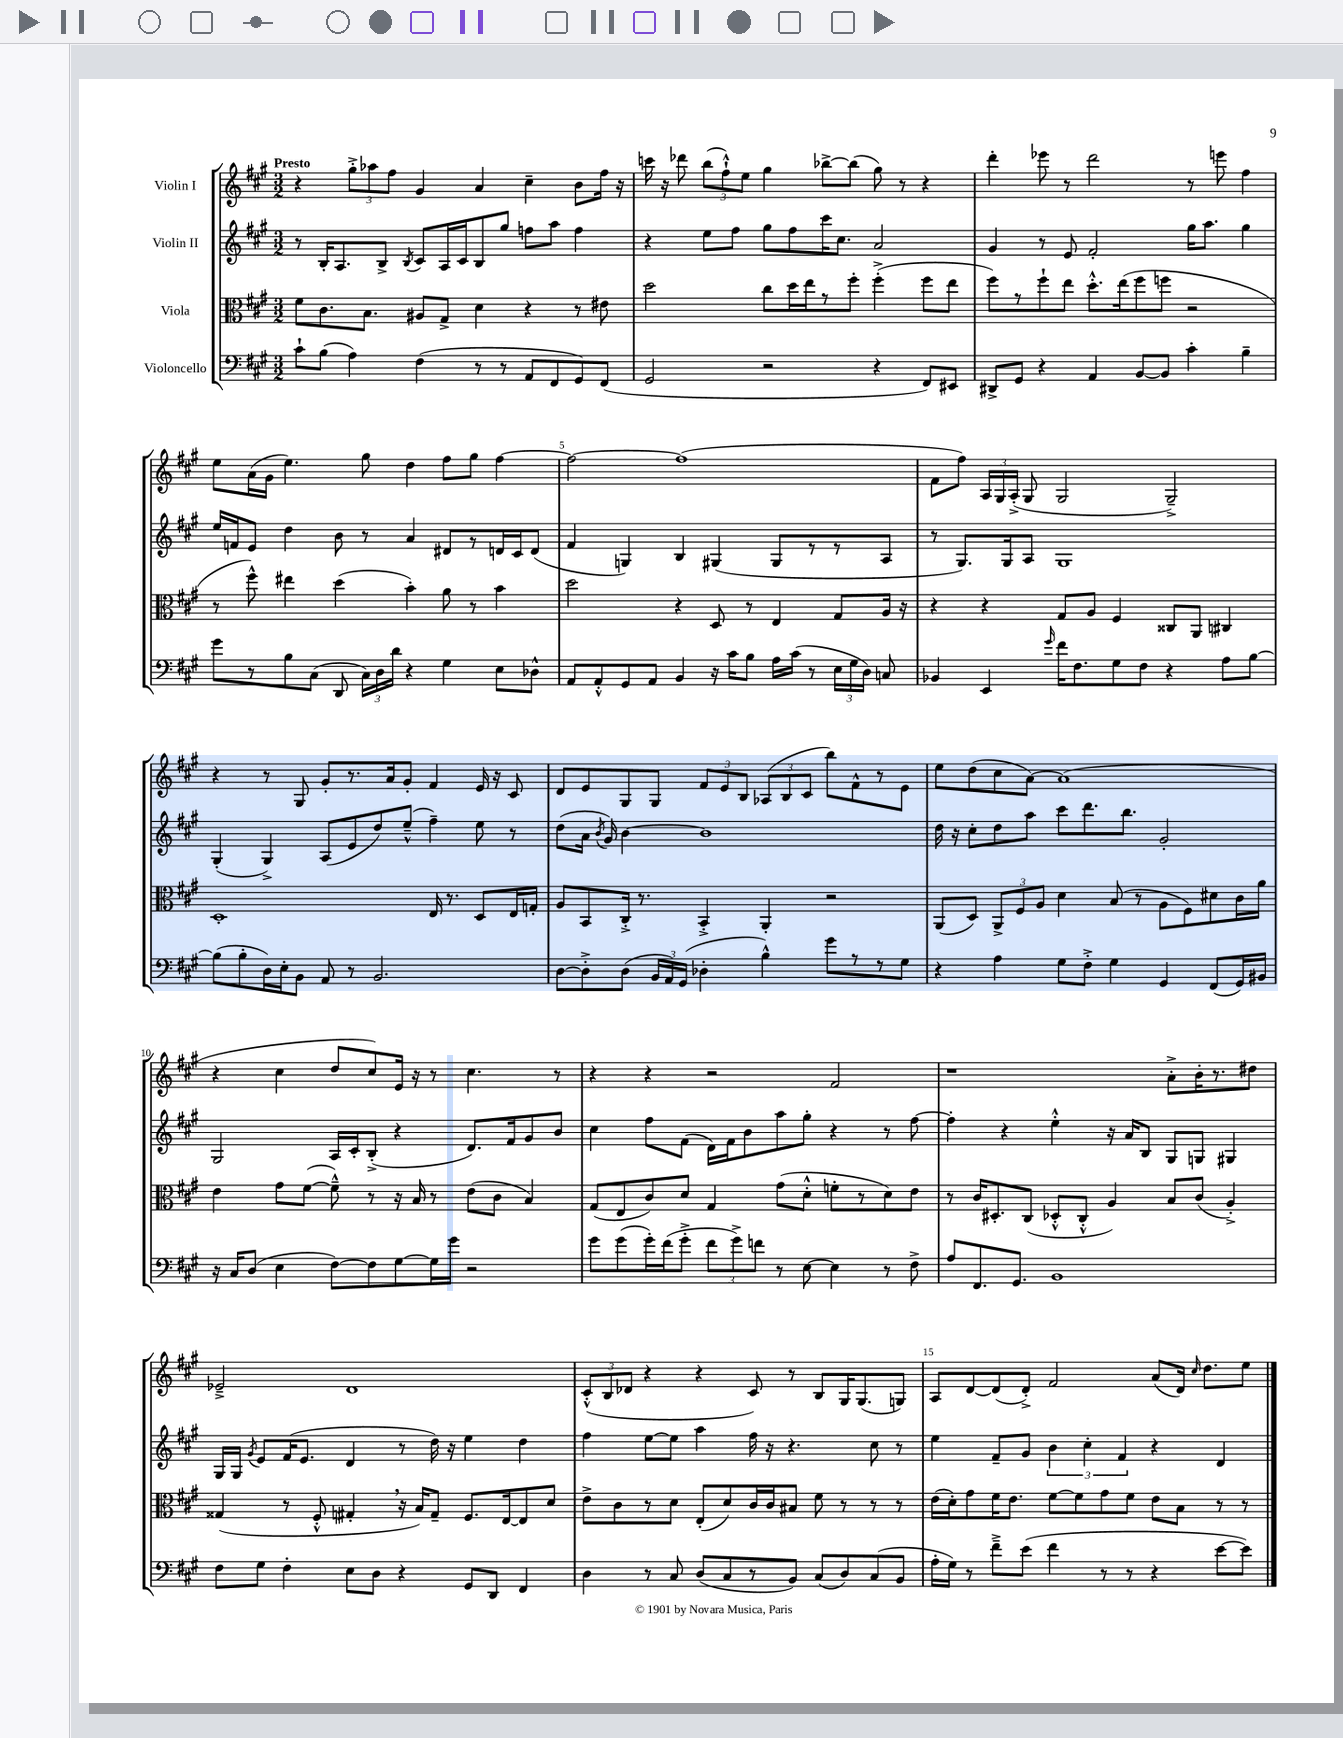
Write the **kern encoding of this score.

**kern	**kern	**kern	**kern
*part4	*part3	*part2	*part1
*staff4	*staff3	*staff2	*staff1
*I"Violoncello	*I"Viola	*I"Violin II	*I"Violin I
*clefF4	*clefC3	*clefG2	*clefG2
*k[f#c#g#]	*k[f#c#g#]	*k[f#c#g#]	*k[f#c#g#]
*M3/2	*M3/2	*M3/2	*M3/2
=1	=1	=1	=1
!	!	!	!LO:TX:a:B:t=Presto
8c#`\L	8f#\L	8r	4r
(8B\J	8.c#\	16B'/KL	.
.	.	8.A/	.
4A\)	.	.	12gg#'^\L
.	8.B\J	.	.
.	.	.	12aa-X\
.	.	8B^/J	.
.	.	.	12ff#\J
.	.	8qB/	.
(4F#\	8A#X/L	8c#/L	4g#/
.	8G#^/J	16A/L	.
.	.	16c#/J	.
8r	4d\	8B/	4a/
8r	.	8gg#/J	.
8AA/L	4r	8ffn\L	4cc#~\
8FF#/	.	8aa\J	.
8GG#/)	8r	4ff\	8b\L
(8FF#/J	8e#X\	.	16ff#\Jk
.	.	.	16r
=2	=2	=2	=2
2GG#/	2dd\	4r	16cccn\
.	.	.	16r
.	.	.	8ddd-X\
.	.	8ee\L	(12bb\L
.	.	.	12ff#`^^\)
.	.	8ff#\J	.
.	.	.	12ee\J
2r	8cc#\L	8gg#\L	4gg#\
.	16dd\L	8ff#\	.
.	16ee\J	.	.
.	8r	16ccc#\K	[8bb-X^\L
.	.	8.cc#\J	.
.	8ff#'\J	.	(8bb-\J]
4r	(4ff#'^\	2a/	8gg#\)
.	.	.	8r
8FF#/L)	8ff#\L	.	4r
8EE#X/J	8ee\J	.	.
=3	=3	=3	=3
8DD#X^/L	8ff#\L)	4g#/	4ddd'\
8GG#/J	8r	.	.
4r	8ff#`\	8r	8eee-X\
.	8ee\J	8e/	8r
4AA/	8.dd'^^\L	2f#'/	2ddd\
.	(16ee\k	.	.
[8BB/L	8ff#\	.	.
8BB/J]	8ffn\J	.	.
4c#'\	2r	16gg#\KL	8r
.	.	8.aa\J	.
.	.	.	8eeen\
4B~\	.	4gg#\	4ff#\
!!LO:LB:g=z
=4	=4	=4	=4
8g#\L	8r	16ee/LL	8ee\L
.	.	16fn/J	.
8r	8ff#^^\)	8e/J	(16a\L
.	.	.	16g#\JJ
8B\	4ee#X\	4dd\	4.ee\)
(8C#\J	.	.	.
8DD/	(4dd\	8b\	.
24C#\LL)	.	8r	8gg#\
24D\	.	.	.
24d\JJ	.	.	.
4r	4b'\)	4a/	4dd\
4G#\	8a\	8d#X/L	8ff#\L
.	8r	8r	8gg#\J
8E\L	4b\	16dn/L	[4ff#\
.	.	16c#/J	.
8D-X^^\J	.	(8d/J	.
=5	=5	=5	=5
8AA/L	2dd\	4f#/	2ff#\_
8AA'^^/	.	.	.
8GG#/	.	4Gn/)	.
8AA/J	.	.	.
4BB/	4r	4B/	(1ff#]
16r	8D/	(4G#X/	.
16c#\KL	.	.	.
8B\J	8r	.	.
16A\LL	4E/	8G#/L	.
(16c#\JJ	.	.	.
8r	.	8r	.
24E\LL	8G#/L	8r	.
24G#\	.	.	.
24D\JJ)	.	.	.
8Cn/	16A/Jk	8A/J	.
.	16r	.	.
=6	=6	=6	=6
4BB-X/	4r	8r	8f#\L
.	.	8.G#/L)	8ff#\J)
4EE/	4r	.	24A/LL
.	.	.	24G#/
.	.	16G#/k	.
.	.	.	(24A'^/JJ
.	.	8A/J	8G#/
16qqg#/	.	.	.
16f#\KL	8G#/L	1G#	2G#/
8.F#\	.	.	.
.	8A/J	.	.
8G#\	4F#/	.	.
8F#\J	.	.	.
4r	8C##X/L	.	2G#~^/)
.	8AA/J	.	.
8A\L	4C#X/	.	.
[8B\J	.	.	.
!!LO:LB:g=z
=7	=7	=7	=7
(8B\L]	1D'	(4G#'/	4r
8B'\	.	.	.
16D\L)	.	4G#^/)	8r
16E'\J	.	.	.
8BB\J	.	.	8G#/
8AA/	.	(8A/L	8g#'/L
8r	.	8e/	8.r
2.BB/	.	8dd/)	.
.	.	.	16a/k
.	.	(8ee~^^/J	8g#'/J
.	16E/	4ff#~\)	4f#/
.	8.r	.	.
.	8D/L	8ee\	16e/
.	.	.	16r
.	16E/L	8r	8c#/
.	16Gn'/JJ	.	.
=8	=8	=8	=8
[8D\L	8A/L	(8dd\L	8d/L
8D'^\]	8BB/	16a\Jk	8e/
.	.	8qb/	.
.	.	16g#/)	.
(8D\J	16C#'^/Jk	[4b\	8G#/
.	8.r	.	.
24BB/LL	.	.	8G#/J
24AA/)	.	.	.
(24GG#/JJ	.	.	.
4D-X'\	4BB'^/	1b]	12f#/L
.	.	.	12e/
.	.	.	12B/J
4B^^\)	4AA'/	.	(12A-X/L
.	.	.	12B/
.	.	.	12c#/J
8g#\L	2r	.	8bb\L)
8r	.	.	8f#^^\
8r	.	.	8r
8G#\J	.	.	8e\J
=9	=9	=9	=9
4r	(8AA/L	16dd\	8ee\L
.	.	16r	.
.	8D/J)	8cc#'\L	(8dd\
4A\	12AA^/L	8dd\	8cc#\
.	12F#/	.	.
.	.	8aa\J	[8a\J)
.	12A/J	.	.
8G#\L	4d\	8ccc#\L	(1a]
8F#'^\J	.	8.ddd\	.
4G#\	(8B/	.	.
.	.	8.bb\J	.
.	8r	.	.
4GG#/	8A\L	2g#'/	.
.	8F#\)	.	.
(8FF#/L	8d#X\	.	.
16GG#/L)	16c#\L	.	.
16BB#X/JJ	16a\JJ	.	.
!!LO:LB:g=z
=10	=10	=10	=10
16r	4e\	2G#/	4r
16C#/KL	.	.	.
(8D/J	.	.	.
4E\	8g#\L	.	4cc#\
.	([8f#\J	.	.
[8F#\L)	8f#~^^\])	16A/LL	8dd/L
.	.	16c#'/J	.
8F#\]	8r	(8B'^/J	8cc#/)
[8G#\	16r	4r	16e/Jk
.	16B/	.	16r
16G#\L]	8r	.	8r
16g#\JJ	.	.	.
2r	(8e\L	8.d/L)	4.cc#\
.	8c#\J	.	.
.	.	16f#/k	.
.	4B/)	8g#/	.
.	.	8b/J	8r
=11	=11	=11	=11
8g#\L	(8G#/L	4cc#\	4r
(8g#\	8E/	.	.
16g#'\L)	8c#/)	8ff#\L	4r
(16f#\J	.	.	.
8g#'^\J	8d/J	(8f#\J	.
12f#\L	4G#/	16d\LL)	2r
.	.	16f#\J	.
12g#^\)	.	.	.
.	.	8b\	.
12fn\J	.	.	.
8r	(8g#\L	8aa\	.
[8E\	8d'^^\J	8gg#'\J	.
4E\]	8fn'\L	4r	2f#/
.	8r	.	.
8r	8d\)	8r	.
8F#^\	8e\J	[8ff#\	.
=12	=12	=12	=12
8A/L	8r	4ff#'\]	1r
8.FF#/	16c#/KL	.	.
.	8.D#X'/	.	.
.	.	4r	.
8.GG#/J	.	.	.
.	(8C#/J	.	.
1BB	8D-X'^^/L	4ee'^^\	.
.	8C#'^^/J	.	.
.	4A/)	16r	.
.	.	16a/KL	.
.	.	8B/J	.
.	8B/L	8G#/L	8a'^\L
.	(8c#/J	8Gn/J	16b'\K
.	.	.	8.r
.	4A'^/)	4G#X/	.
.	.	.	8dd#X\J
!!LO:LB:g=z
=13	=13	=13	=13
8F#\L	(4G##X/	16G#/LL	2e-X~^/
.	.	16G#/JJ	.
.	.	8qg#/	.
8G#\J	.	8e/L	.
4F#'\	8r	(16f#/K	.
.	.	8.e/J	.
.	8F#'^^/	.	.
8E\L	4G#X',/	4d/	1d
8D\J	.	.	.
4r	16r	8r	.
.	16B/KL)	.	.
.	8G#~/J	16dd\)	.
.	.	16r	.
8GG#/L	8.F#/L	4ee\	.
8DD/J	.	.	.
.	[16E/k	.	.
4FF#/	8E/]	4dd\	.
.	8d/J	.	.
=14	=14	=14	=14
4D\	8e^\L	4ff#\	(12c#'^^/L
.	.	.	12B/
.	8c#\	.	.
.	.	.	12d-X/J
8r	8r	[8ee\L	4r
8C#/	8d\J	8ee\J]	.
(8D/L	(8E'/L	4aa\	4r
8C#/	8d/)	.	.
8r	16c#/L	16ff#\	8c#/)
.	16c#/J	16r	.
8BB/J)	8B#X/J	4.r	8r
(8C#/L	8f#\	.	8B/L
8D/)	8r	.	16G#/K
.	.	.	(8.G#/
(8C#/	8r	8cc#\	.
8BB/J	8r	8r	8Gn/J)
=15	=15	=15	=15
16A'\LL	(16e\LL	4ee\	8A/L
16G#\JJ)	16d'\J)	.	.
8r	8g#\	.	[8d/
8f#~^\L	16f#\K	8f#~/L	(8d/]
.	8.e\J	.	.
(8e\J	.	8g#/J	8d'^/J)
4f#\	[8f#\L	6b\	2f#/
.	8f#\]	.	.
.	.	6cc#'\	.
8r	8g#\	.	.
.	.	6f#/	.
8r	8f#\J	.	.
4r	8e\L	4r	(8a/L
.	8B\J	.	16d/Jk)
.	.	.	16qqcc#/
.	.	.	8.dd\L
[8e\L	8r	4d/	.
8e\J])	8r	.	8ee\J
==	==	==	==
*-	*-	*-	*-
